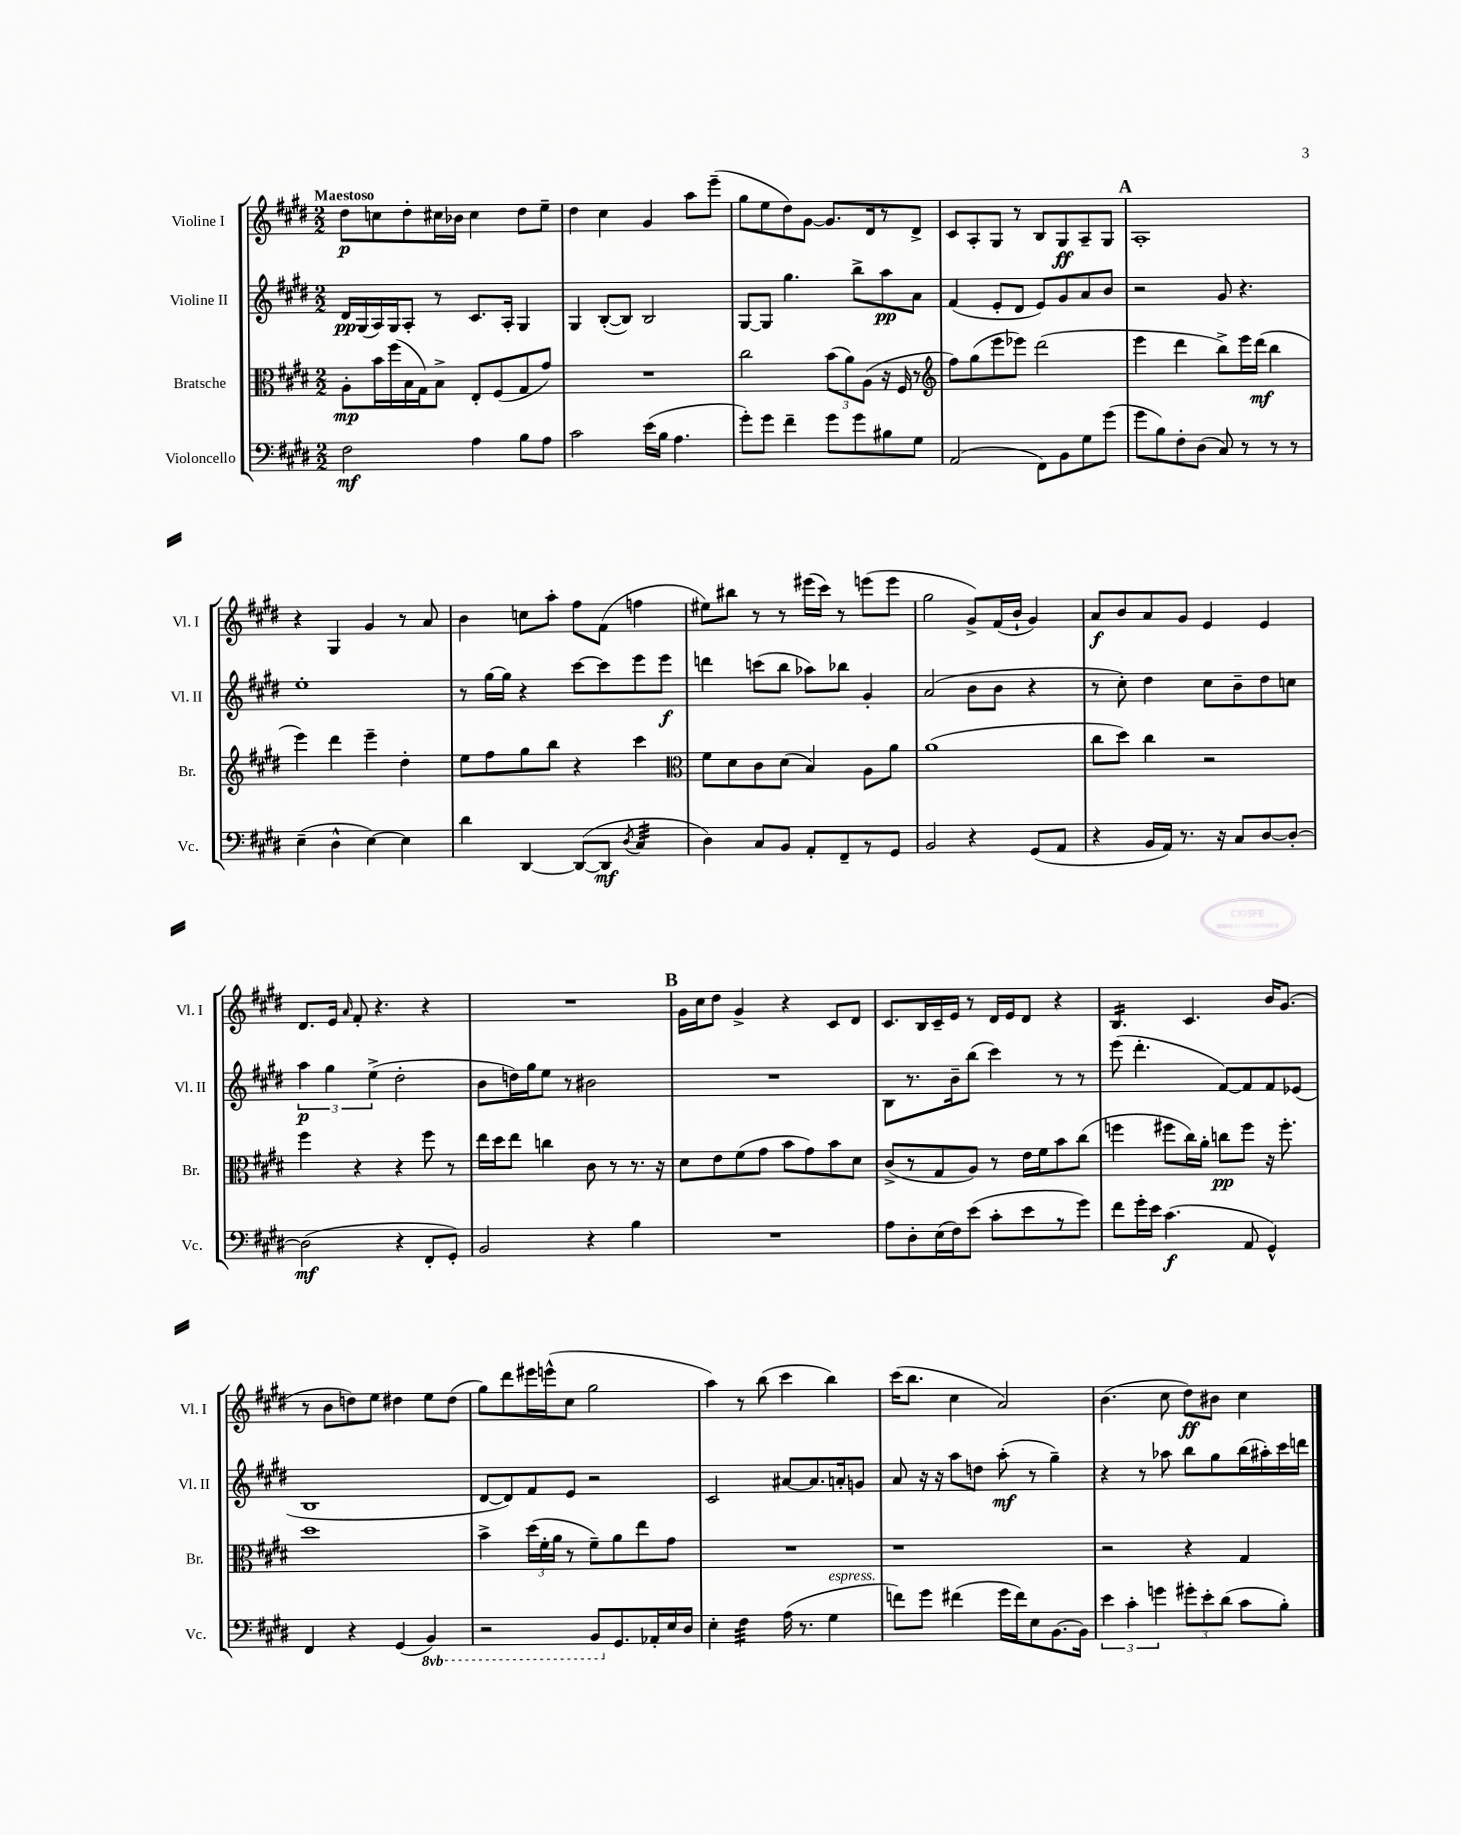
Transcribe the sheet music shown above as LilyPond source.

<<
\new StaffGroup <<
\new Staff = "s0" \with { instrumentName = "Violine I" shortInstrumentName = "Vl. I" } {
    \clef treble \key e \major \numericTimeSignature \time 2/2 \tempo "Maestoso"
    \autoBeamOff dis''8[\p c''8 dis''8-. cis''16 bes'16] cis''4 dis''8[ e''8]-- |
    dis''4 cis''4 gis'4 a''8[ e'''8]--( |
    gis''8[ e''8 dis''8) gis'8]~ gis'8.[ dis'16 r8 dis'8]-> |
    cis'8[ a8-. gis8] r8 b8[ gis8\ff a8-- gis8] |
    \mark \markup { \bold "A" } a1-. |
    r4 gis4 gis'4 r8 a'8 |
    b'4 c''8[ a''8]-. fis''8[ fis'8]( f''4 |
    eis''8[) bis''8] r8 r8 eis'''16[( cis'''16]) r8 e'''8[( e'''8] |
    gis''2 gis'8[->) fis'16( b'16]-! gis'4) |
    a'8[\f b'8 a'8 gis'8] e'4 e'4 |
    dis'8.[ e'16] \grace { a'16 } fis'8-. r4. r4 |
    R1 |
    \mark \markup { \bold "B" } gis'16[ cis''16 dis''8] gis'4-> r4 cis'8[ dis'8] |
    cis'8.[ b16 cis'16-- e'16] r8 dis'16[ e'16 dis'8] r4 |
    b4.:16 cis'4. b'16[ gis'8.]( |
    r8 b'8[ d''8) e''8] dis''4 e''8[ dis''8]( |
    gis''8[) dis'''8 eis'''16 e'''16-^( cis''8] gis''2 |
    a''4) r8 b''8( cis'''4 b''4) |
    cis'''16[( b''8.] cis''4 a'2) |
    b'4.( cis''8 dis''8[\ff) bis'8] cis''4 \bar "|." |
}
\new Staff = "s1" \with { instrumentName = "Violine II" shortInstrumentName = "Vl. II" } {
    \clef treble \key e \major \numericTimeSignature \time 2/2
    \autoBeamOff dis'16[\pp gis16( a16) gis16 a8]-. r8 cis'8.[ a16]-. gis4 |
    gis4 b8[~-.( b8]) b2 |
    gis8[~ gis8] gis''4. b''8[-> a''8\pp a'8] |
    fis'4( e'8[-. dis'8] e'8[) gis'8 a'8 b'8] |
    \mark \markup { \bold "A" } r2 gis'8 r4. |
    e''1-. |
    r8 gis''16[~ gis''16] r4 cis'''8[~ cis'''8 e'''8 e'''8]\f |
    d'''4 c'''8[( b''8] aes''8[) bes''8] gis'4-. |
    a'2( b'8[ b'8] r4 |
    r8 cis''8-.) dis''4 cis''8[ b'8-- dis''8 c''8] |
    \tuplet 3/2 { a''4\p gis''4 e''4->( } dis''2-. |
    b'8[ d''16) gis''16 e''8] r8 bis'2 |
    \mark \markup { \bold "B" } R1 |
    b8[ r8. b'16-- b''8]( cis'''4) r8 r8 |
    e'''8( dis'''4.-. fis'8[~) fis'8 fis'8 ees'8]( |
    b1 |
    dis'8[~ dis'8) fis'8 e'8] r2 |
    cis'2 ais'8[~ ais'8. a'16-. g'8] |
    a'8 r16 r16 a''8[ d''8] a''8-.\mf( r8 gis''4--) |
    r4 r8 aes''8 b''8[ gis''8 b''16( ais''16-.) cis'''16 d'''16] \bar "|." |
}
\new Staff = "s2" \with { instrumentName = "Bratsche" shortInstrumentName = "Br." } {
    \clef alto \key e \major \numericTimeSignature \time 2/2
    \autoBeamOff a8[-.\mp b'16 fis''16( b16 gis16) b8]-> e8[-. fis8( gis8 gis'8]) |
    R1 |
    cis''2 \tuplet 3/2 { b'8[( a'8) a8]( } r16 fis16 r8 |
    \clef treble fis''8[) gis''8( e'''8 ees'''8]) dis'''2( |
    \mark \markup { \bold "A" } e'''4 dis'''4 b''8[->) e'''16 dis'''16]\mf( b''4 |
    e'''4) dis'''4 e'''4-- dis''4-. |
    e''8[ fis''8 gis''8 b''8] r4 cis'''4 |
    \clef alto fis'8[ dis'8 cis'8 dis'8]( b4) a8[ a'8] |
    a'1( |
    cis''8[ dis''8]) cis''4 r2 |
    fis''4 r4 r4 fis''8 r8 |
    e''16[ dis''16 e''8] c''4 cis'8 r8 r8. r16 |
    \mark \markup { \bold "B" } dis'8[ e'8 fis'8( gis'8] b'8[ gis'8) b'8 dis'8] |
    cis'8[->( r8 gis8 a8]) r8 e'16[ fis'16 b'8 cis''8]( |
    f''4 fis''8[ cis''16) a'16]-. c''8[\pp fis''8] r16 fis''8.-. |
    dis''1 |
    b'4-> \tuplet 3/2 { dis''16[( fis'16-. a'16] } r8 fis'8[--) a'8 e''8 gis'8] |
    R1 |
    r1 |
    r2 r4 gis4 \bar "|." |
}
\new Staff = "s3" \with { instrumentName = "Violoncello" shortInstrumentName = "Vc." } {
    \clef bass \key e \major \numericTimeSignature \time 2/2 \set Staff.ottavationMarkups = #ottavation-simple-ordinals
    \autoBeamOff fis2\mf a4 b8[ a8] |
    cis'2 e'16[( b16] a4. |
    gis'8[-.) gis'8] fis'4-- gis'8[ gis'8 bis8 gis8] |
    a,2( fis,8[) b,8 gis8 gis'8]( |
    \mark \markup { \bold "A" } gis'8[ b8) fis8-. dis8]( cis8) r8 r8 r8 |
    e4--( dis4-^ e4~) e4 |
    dis'4 dis,4~ dis,8[~( dis,8]\mf \acciaccatura { dis8 } cis4:32 |
    dis4) cis8[ b,8] a,8[-. fis,8-- r8 gis,8] |
    b,2 r4 gis,8[( a,8] |
    r4 b,16[ a,16]) r8. r16 cis8[ dis8~ dis8]~-. |
    dis2\mf( r4 fis,8[-. gis,8]-.) |
    b,2 r4 b4 |
    \mark \markup { \bold "B" } R1 |
    a8[ dis8-. e16( fis16) e'8]( cis'8[-. e'8 r8 gis'8]) |
    fis'8[ gis'16-. e'16] cis'4.\f( a,8 gis,4-^) |
    fis,4 r4 gis,4( \ottava #-1 b,,4) |
    r2 b,,8[ \ottava #0 gis,8. aes,16-. e16 dis16] |
    e4-. fis4:32 a16( r8. gis4^\markup { \italic "espress." } |
    f'8[) gis'8] fis'4( gis'16[ fis'16) e8 b,8.~ b,16] |
    \tuplet 3/2 { e'4 cis'4-. g'4 } \tuplet 3/2 { gis'8[-. e'8-. dis'8]( } cis'8[ b8]-.) \bar "|." |
}
>>
>>
\layout { \context { \Score \remove "Bar_number_engraver" } }
